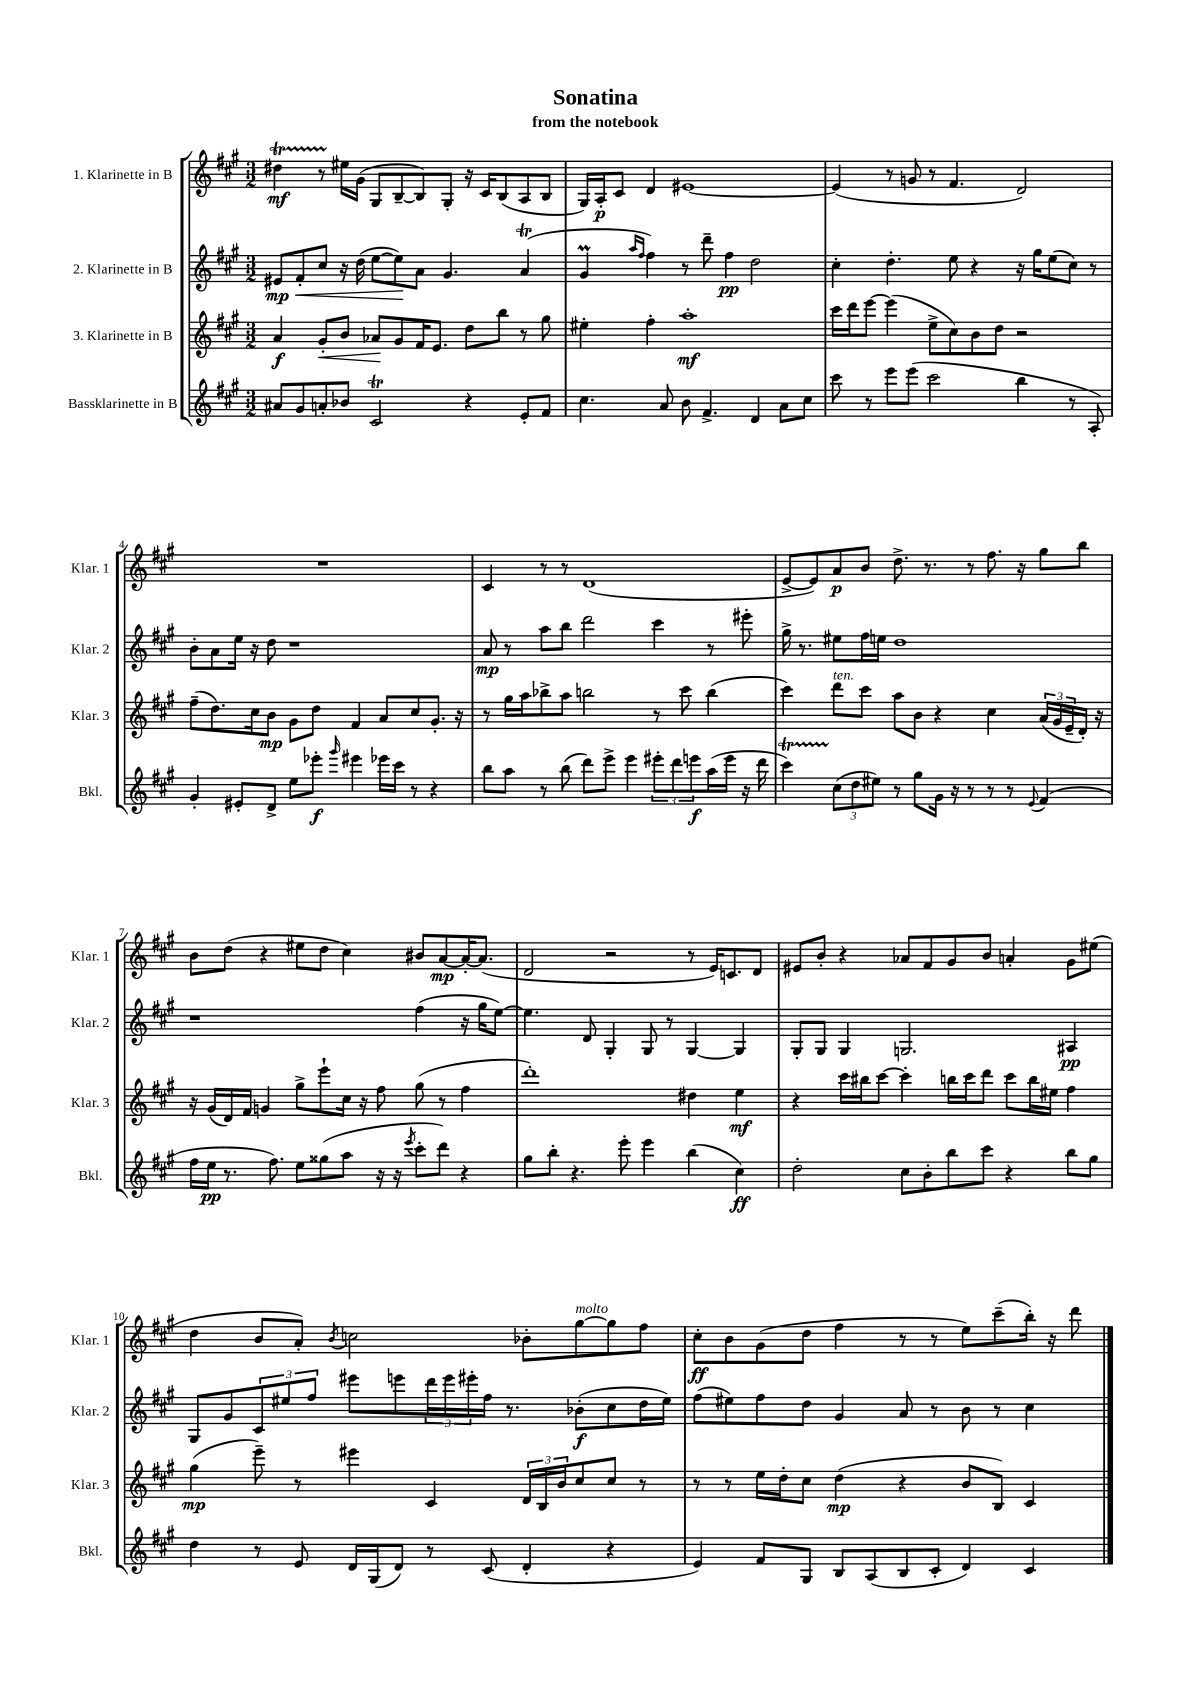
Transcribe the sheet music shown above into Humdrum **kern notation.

**kern	**dynam	**kern	**dynam	**kern	**dynam	**kern	**dynam
*part4	*part4	*part3	*part3	*part2	*part2	*part1	*part1
*staff4	*staff4	*staff3	*staff3	*staff2	*staff2	*staff1	*staff1
*I"Bassklarinette in B	*	*I"3. Klarinette in B	*	*I"2. Klarinette in B	*	*I"1. Klarinette in B	*
*I'Bkl.	*	*I'Klar. 3	*	*I'Klar. 2	*	*I'Klar. 1	*
*clefG2	*	*clefG2	*	*clefG2	*	*clefG2	*
*k[f#c#g#]	*	*k[f#c#g#]	*	*k[f#c#g#]	*	*k[f#c#g#]	*
*M3/2	*	*M3/2	*	*M3/2	*	*M3/2	*
=1	=1	=1	=1	=1	=1	=1	=1
8a#X/L	.	4a/	f	8e#X/L	mp	4dd#Xt\	mf
!	!	!	!	!	!LO:HP:b	!	!
8g#/	.	.	.	8f#'/	<	.	.
!	!	!	!LO:HP:b	!	!	!	!
8an'/	.	8g#'/L	<	8cc#/J	.	8r	.
8b-X/J	.	8b/J	.	16r	.	16ee#X\LL	.
.	.	.	.	(16dd\	.	(16g#\JJ	.
2c#t/	.	8a-X/L	.	[8ee\L	.	8G#/L	.
.	.	8g#/	[	8ee\])	.	[8B~/	.
.	.	16f#/K	.	8a\J	[	8B/])	.
.	.	8.e/J	.	.	.	.	.
.	.	.	.	4.g#/	.	8G#'/J	.
4r	.	8dd\L	.	.	.	16r	.
.	.	.	.	.	.	16c#/KL	.
.	.	8bb\J	.	.	.	(8B/	.
8e'/L	.	8r	.	(4aT/	.	8A/	.
8f#/J	.	8gg#\	.	.	.	8B/J	.
=2	=2	=2	=2	=2	=2	=2	=2
4.cc#\	.	4ee#X'\	.	4g#m/	.	16G#/LL)	.
.	.	.	.	.	.	16A'/J	p
.	.	.	.	.	.	8c#/J	.
.	.	.	.	16qqaa/LL	.	.	.
.	.	.	.	16qqff#/JJ	.	.	.
.	.	4ff#'\	.	4ff#\)	.	4d/	.
8a/	.	.	.	.	.	.	.
8b\	.	1aa'	mf	8r	.	[1e#X	.
4.f#^/	.	.	.	8ddd~\	.	.	.
.	.	.	.	4ff#\	pp	.	.
4d/	.	.	.	2dd\	.	.	.
8a\L	.	.	.	.	.	.	.
8cc#\J	.	.	.	.	.	.	.
=3	=3	=3	=3	=3	=3	=3	=3
8ccc#\	.	16ccc#\LL	.	4cc#'\	.	(4e#/]	.
.	.	16ddd\J	.	.	.	.	.
8r	.	[8eee\J	.	.	.	.	.
8eee\L	.	(4eee\]	.	4.dd'\	.	8r	.
(8eee\J	.	.	.	.	.	8gn/	.
2ccc#\	.	8ee^\L	.	.	.	8r	.
.	.	8cc#\)	.	8ee\	.	4.f#/	.
.	.	8b\	.	4r	.	.	.
.	.	8dd\J	.	.	.	.	.
4bb\	.	2r	.	16r	.	2d/)	.
.	.	.	.	16gg#\KL	.	.	.
.	.	.	.	(8ee\	.	.	.
8r	.	.	.	8cc#\J)	.	.	.
8A'/)	.	.	.	8r	.	.	.
!!LO:LB:g=z
=4	=4	=4	=4	=4	=4	=4	=4
4g#'/	.	(8ff#~\L	.	8b'\L	.	1.r	.
.	.	8.dd\)	.	8a\	.	.	.
8e#X'/L	.	.	.	16ee\Jk	.	.	.
.	.	16cc#\k	.	16r	.	.	.
8d^/J	.	8b\J	mp	8dd\	.	.	.
8ee\L	.	8g#\L	.	1r	.	.	.
8eee-X'\J	f	8dd\J	.	.	.	.	.
16qqggg#/	.	.	.	.	.	.	.
4eee#X\	.	4f#/	.	.	.	.	.
16eee-X\LL	.	8a/L	.	.	.	.	.
16ccc#\JJ	.	.	.	.	.	.	.
8r	.	8cc#/	.	.	.	.	.
4r	.	8.g#'/J	.	.	.	.	.
.	.	16r	.	.	.	.	.
=5	=5	=5	=5	=5	=5	=5	=5
8bb\L	.	8r	.	8a/	mp	4c#/	.
8aa\J	.	16gg#\LL	.	8r	.	.	.
.	.	16aa\J	.	.	.	.	.
8r	.	8bb-X^\	.	8aa\L	.	8r	.
(8bb\	.	8aa\J	.	8bb\J	.	8r	.
8ddd\L)	.	2bbn\	.	2ddd\	.	(1d	.
8eee^\J	.	.	.	.	.	.	.
4eee\	.	.	.	.	.	.	.
12eee#X'\L	.	8r	.	4ccc#\	.	.	.
12ddd\	.	.	.	.	.	.	.
.	.	8ccc#\	.	.	.	.	.
12eeen\	f	.	.	.	.	.	.
(16aa\L	.	(4bb\	.	8r	.	.	.
16eee\JJ	.	.	.	.	.	.	.
16r	.	.	.	8eee#X'\	.	.	.
16ddd\	.	.	.	.	.	.	.
=6	=6	=6	=6	=6	=6	=6	=6
4ccc#t\)	.	4ccc#\)	.	16gg#^\	.	[8e^/L	.
.	.	.	.	8.r	.	.	.
.	.	.	.	.	.	8e/])	.
!	!	!LO:TX:a:i:t=ten.	!	!	!	!	!
(12cc#\L	.	8ddd\L	.	8ee#X\L	.	8a/	p
12dd\	.	.	.	.	.	.	.
.	.	8ccc#\J	.	16ff#\L	.	8b/J	.
12ee#X\J)	.	.	.	.	.	.	.
.	.	.	.	16een\JJ	.	.	.
8r	.	8aa\L	.	1dd	.	8.dd^\	.
8gg#\L	.	8b\J	.	.	.	.	.
.	.	.	.	.	.	8.r	.
16g#\Jk	.	4r	.	.	.	.	.
16r	.	.	.	.	.	.	.
8r	.	.	.	.	.	8r	.
8r	.	4cc#\	.	.	.	8.ff#\	.
8r	.	.	.	.	.	.	.
.	.	.	.	.	.	16r	.
8qqe/	.	.	.	.	.	.	.
(4f#/	.	(24a/LL	.	.	.	8gg#\L	.
.	.	24g#/	.	.	.	.	.
.	.	24e~/	.	.	.	.	.
.	.	16d'/JJ)	.	.	.	8bb\J	.
.	.	16r	.	.	.	.	.
!!LO:LB:g=z
=7	=7	=7	=7	=7	=7	=7	=7
16ff#\LL	.	16r	.	1r	.	8b\L	.
16ee\JJ	pp	(16g#/LL	.	.	.	.	.
8.r	.	16d/)	.	.	.	(8dd\J	.
.	.	16f#/JJ	.	.	.	.	.
.	.	4gn/	.	.	.	4r	.
8.ff#\)	.	.	.	.	.	.	.
8ee\L	.	8gg#^\L	.	.	.	8ee#X\L	.
(8gg##X\	.	8eee`\	.	.	.	8dd\J	.
8aa\J	.	16cc#\Jk	.	.	.	4cc#\)	.
.	.	16r	.	.	.	.	.
16r	.	8ff#\	.	.	.	.	.
16r	.	.	.	.	.	.	.
8qeee/	.	.	.	.	.	.	.
8ccc#'\L	.	(8gg#\	.	(4ff#\	.	8b#X/L	.
8ddd\J)	.	8r	.	.	.	[8a/	mp
4r	.	4ff#\	.	16r	.	16a'/K_	.
.	.	.	.	16gg#\KL	.	(8.a/J]	.
.	.	.	.	[8ee\J)	.	.	.
=8	=8	=8	=8	=8	=8	=8	=8
8gg#\L	.	1ddd')	.	4.ee\]	.	2d/	.
8bb'\J	.	.	.	.	.	.	.
4.r	.	.	.	.	.	.	.
.	.	.	.	8d/	.	.	.
.	.	.	.	4G#'/	.	2r	.
8eee'\	.	.	.	.	.	.	.
4eee\	.	.	.	8G#/	.	.	.
.	.	.	.	8r	.	.	.
(4bb\	.	4dd#X\	.	[4G#/	.	8r	.
.	.	.	.	.	.	16e/KL)	.
.	.	.	.	.	.	8.cn/	.
4cc#\)	ff	4ee\	mf	4G#/]	.	.	.
.	.	.	.	.	.	8d/J	.
=9	=9	=9	=9	=9	=9	=9	=9
2dd'\	.	4r	.	8G#'/L	.	8e#X/L	.
.	.	.	.	8G#/J	.	8b'/J	.
.	.	16ccc#\LL	.	4G#/	.	4r	.
.	.	16bb#X\J	.	.	.	.	.
.	.	[8ccc#\J	.	.	.	.	.
8cc#\L	.	4ccc#'\]	.	2.Gn/	.	8a-X/L	.
8b'\	.	.	.	.	.	8f#/	.
8bb\	.	16bbn\LL	.	.	.	8g#/	.
.	.	16ccc#\J	.	.	.	.	.
8ccc#\J	.	8ddd\J	.	.	.	8b/J	.
4r	.	8ccc#\L	.	.	.	4an'/	.
.	.	16bb\L	.	.	.	.	.
.	.	16ee#X\JJ	.	.	.	.	.
8bb\L	.	4ff#\	.	4A#X/	pp	8g#\L	.
8gg#\J	.	.	.	.	.	(8ee#X\J	.
!!LO:LB:g=z
=10	=10	=10	=10	=10	=10	=10	=10
4dd\	.	(4gg#\	mp	8G#/L	.	4dd\	.
.	.	.	.	8g#/	.	.	.
8r	.	8eee~\)	.	12c#/	.	8b/L	.
.	.	.	.	12ee#X/	.	.	.
8e/	.	8r	.	.	.	8a'/J)	.
.	.	.	.	12ff#/J	.	.	.
.	.	.	.	.	.	8qb/	.
16d/LL	.	4eee#X\	.	8eee#X\L	.	2ccn\	.
(16G#/J	.	.	.	.	.	.	.
8d/J)	.	.	.	8eeen\	.	.	.
8r	.	4c#/	.	24ddd\L	.	.	.
.	.	.	.	24eee\	.	.	.
.	.	.	.	24eee#X'\	.	.	.
(8c#/	.	.	.	16ff#\JJ	.	.	.
.	.	.	.	8.r	.	.	.
4d'/	.	24d/LL	.	.	.	8b-X'\L	.
.	.	24B/	.	.	.	.	.
.	.	24b/J	.	.	.	.	.
!	!	!	!	!	!	!LO:TX:a:i:t=molto	!
.	.	8cc#/	.	(8b-X'\L	f	[8gg#\	.
4r	.	8cc#/J	.	8cc#\	.	8gg#\]	.
.	.	8r	.	16dd\L	.	8ff#\J	.
.	.	.	.	16ee#\JJ)	.	.	.
=11	=11	=11	=11	=11	=11	=11	=11
4e/)	.	8r	.	(8ff#\L	.	8cc#'\L	ff
.	.	8r	.	8ee#X\)	.	8b\	.
8f#/L	.	16ee\LL	.	8ff#\	.	(8g#\	.
.	.	16dd'\J	.	.	.	.	.
8G#/J	.	8cc#\J	.	8dd\J	.	8dd\J	.
8B/L	.	(4dd\	mp	4g#/	.	4ff#\	.
(8A/	.	.	.	.	.	.	.
8B/	.	4r	.	8a/	.	8r	.
8c#'/J	.	.	.	8r	.	8r	.
4d/)	.	8b/L	.	8b\	.	8ee\L)	.
.	.	8B/J)	.	8r	.	(8ccc#~\	.
4c#/	.	4c#/	.	4cc#\	.	16bb'\Jk)	.
.	.	.	.	.	.	16r	.
.	.	.	.	.	.	8ddd\	.
==	==	==	==	==	==	==	==
*-	*-	*-	*-	*-	*-	*-	*-
